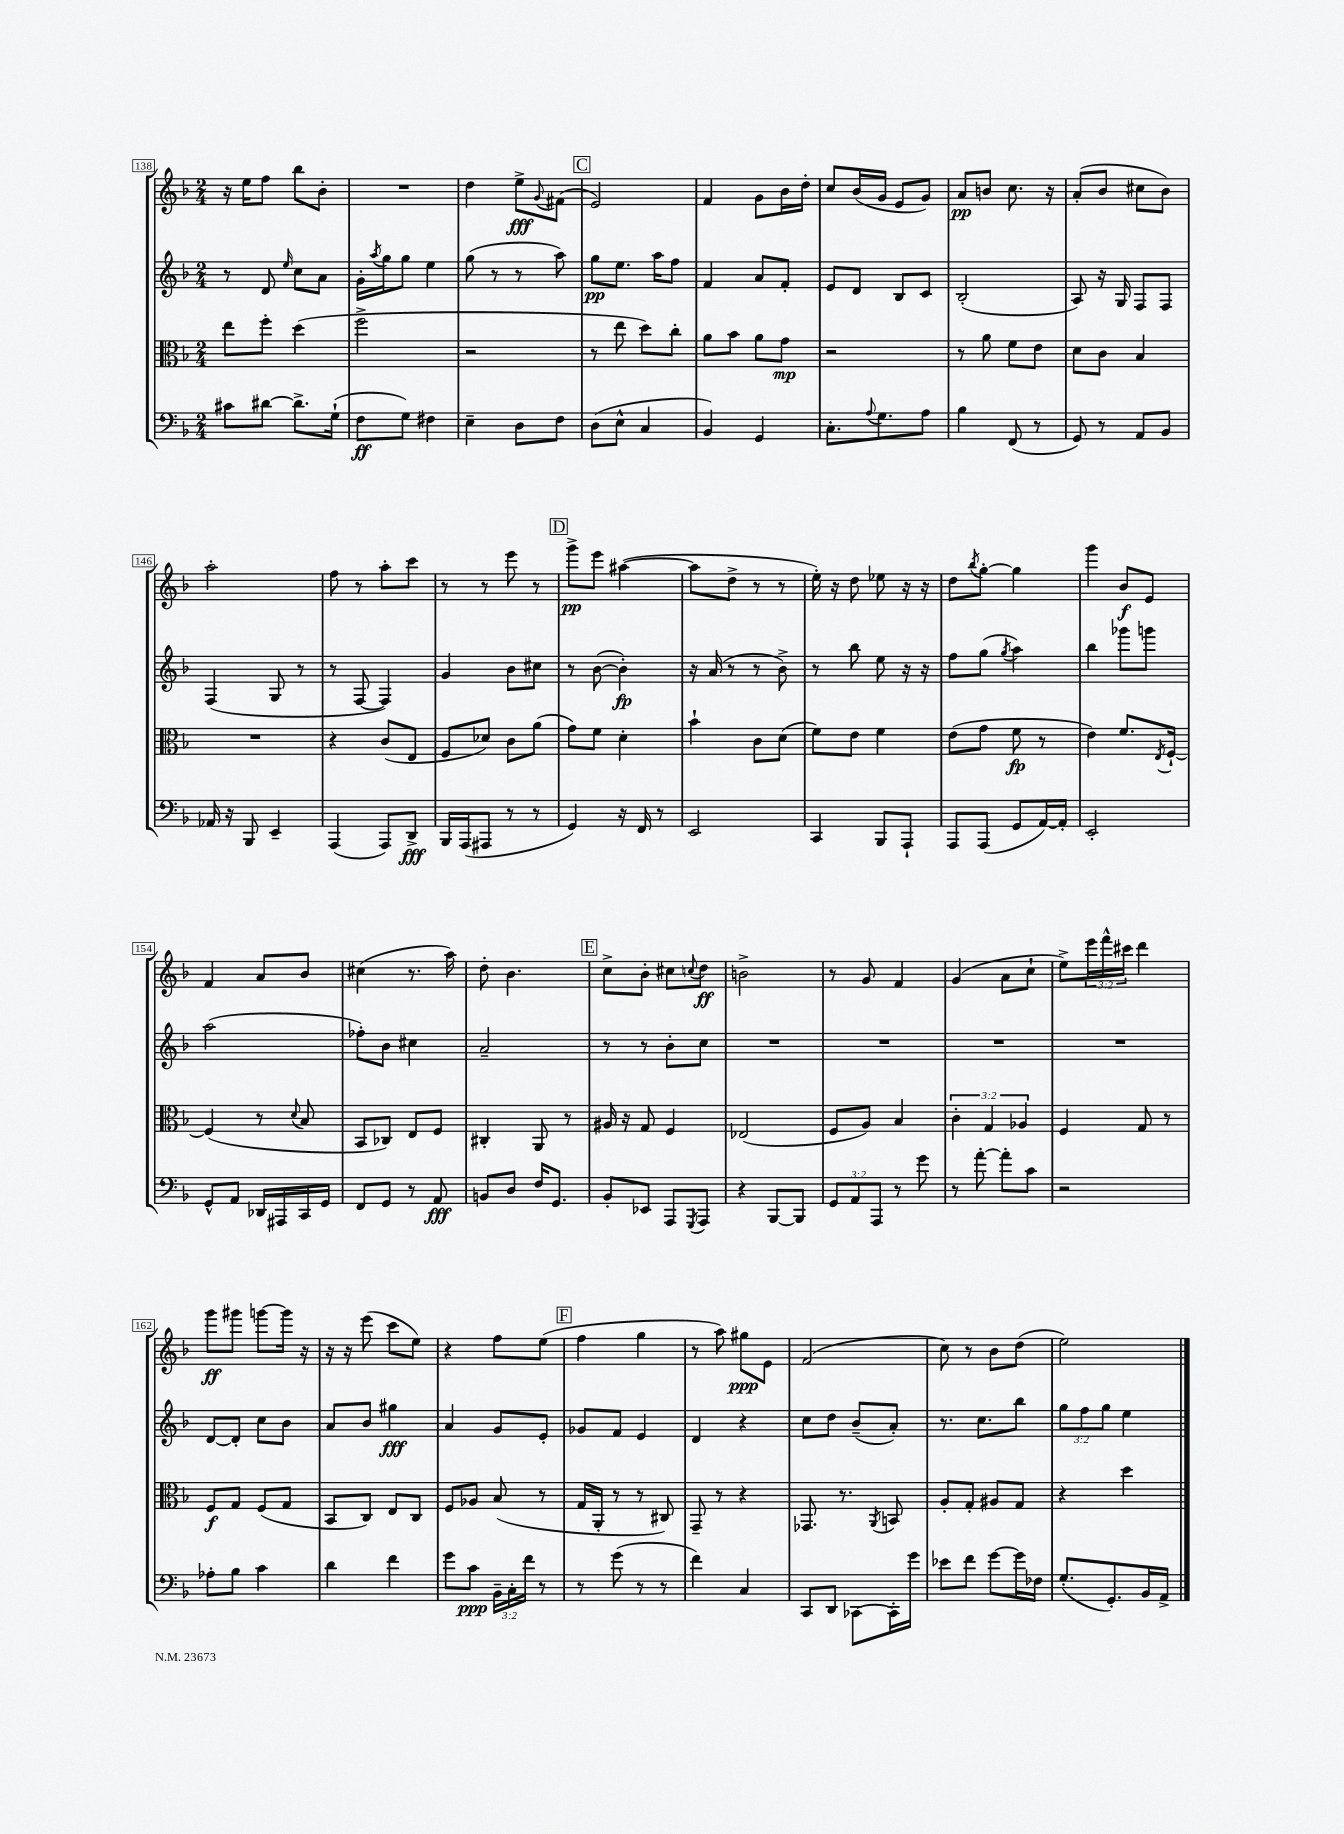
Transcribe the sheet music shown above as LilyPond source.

<<
\new StaffGroup <<
\new Staff = "s0" {
    \clef treble \key f \major \numericTimeSignature \time 2/4 \override Staff.TupletNumber.text = #tuplet-number::calc-fraction-text
    r16 e''16 f''8 bes''8 bes'8-. |
    R2 |
    d''4 e''8->\fff \appoggiatura { g'8 } fis'8( |
    \mark \markup { \box "C" } e'2) |
    f'4 g'8 bes'16 d''16-. |
    c''8 bes'16( g'16 e'8 g'8) |
    a'8\pp b'8 c''8. r16 |
    a'8-.( bes'8 cis''8 bes'8) |
    a''2-. |
    f''8 r8 a''8-. c'''8 |
    r8 r8 e'''8 r8 |
    \mark \markup { \box "D" } g'''8->\pp e'''8 ais''4~( |
    ais''8 d''8-> r8 r8 |
    e''16-.) r16 d''8 ees''8 r16 r16 |
    d''8 \acciaccatura { bes''8 } g''8~-. g''4 |
    g'''4 bes'8\f e'8 |
    f'4 a'8 bes'8 |
    cis''4( r8. a''16) |
    d''8-. bes'4. |
    \mark \markup { \box "E" } c''8-> bes'8-. cis''8 \appoggiatura { c''8 } d''8\ff |
    b'2-> |
    r8 g'8 f'4 |
    g'4( a'8 c''8-! |
    e''8->) \tuplet 3/2 { e'''16 f'''16-^ cis'''16 } d'''4 |
    g'''8\ff gis'''8 g'''8~ g'''16 r16 |
    r16 r16 e'''8( c'''8 e''8) |
    r4 f''8 e''8( |
    \mark \markup { \box "F" } f''4 g''4 |
    r8 a''8) gis''8\ppp e'8 |
    f'2( |
    c''8) r8 bes'8 d''8( |
    e''2) \bar "|." |
}
\new Staff = "s1" {
    \clef treble \key f \major \numericTimeSignature \time 2/4 \override Staff.TupletNumber.text = #tuplet-number::calc-fraction-text
    r8 d'8 \grace { e''16 } c''8 a'8 |
    g'16-. \acciaccatura { a''8 } g''16 g''8 e''4 |
    g''8( r8 r8 a''8) |
    \mark \markup { \box "C" } g''8\pp e''8. a''16 f''8 |
    f'4 a'8 f'8-. |
    e'8 d'8 bes8 c'8 |
    bes2-.( |
    a8) r16 g16 f8 f8 |
    f4( g8 r8 |
    r8 f8~ f4) |
    g'4 bes'8 cis''8 |
    \mark \markup { \box "D" } r8 bes'8~( bes'4-.\fp) |
    r16 a'16( r8 r8 bes'8->) |
    r8 bes''8 e''8 r16 r16 |
    f''8 g''8( \acciaccatura { g''8 } a''4) |
    bes''4 ges'''8 g'''8 |
    a''2( |
    fes''8-.) bes'8 cis''4 |
    a'2-- |
    \mark \markup { \box "E" } r8 r8 bes'8-. c''8 |
    R2 |
    R2 |
    R2 |
    R2 |
    d'8~ d'8-. c''8 bes'8 |
    a'8 bes'8 gis''4\fff |
    a'4 g'8 e'8-. |
    \mark \markup { \box "F" } ges'8 f'8 e'4 |
    d'4 r4 |
    c''8 d''8 bes'8--( a'8-.) |
    r8. c''8. bes''8 |
    \tuplet 3/2 { g''8 f''8 g''8 } e''4 \bar "|." |
}
\new Staff = "s2" {
    \clef alto \key f \major \numericTimeSignature \time 2/4 \override Staff.TupletNumber.text = #tuplet-number::calc-fraction-text
    e''8 f''8-. d''4( |
    f''2-> |
    r2 |
    \mark \markup { \box "C" } r8 e''8 d''8) c''8-. |
    a'8 bes'8 a'8 g'8\mp |
    r2 |
    r8 a'8 f'8 e'8 |
    d'8 c'8 bes4 |
    R2 |
    r4 c'8( e8 |
    f8 des'8) c'8 a'8( |
    \mark \markup { \box "D" } g'8) f'8 d'4-. |
    bes'4-! c'8 d'8( |
    f'8) e'8 f'4 |
    e'8( g'8 f'8\fp r8 |
    e'4) f'8. \acciaccatura { e8 } f16~-! |
    f4( r8 \appoggiatura { d'8 } bes8 |
    bes,8 ces8) e8 f8 |
    cis4-. a,8 r8 |
    \mark \markup { \box "E" } ais16 r16 g8 f4 |
    ees2( |
    f8 a8) bes4 |
    \tuplet 3/2 { c'4-. g4 aes4 } |
    f4 g8 r8 |
    f8\f g8 f8( g8 |
    bes,8 c8) e8 c8 |
    f8 aes8 bes8( r8 |
    \mark \markup { \box "F" } g16 a,16-. r8 r8 cis8) |
    g,8-- r8 r4 |
    ges,8. r8. \acciaccatura { a,8 } b,8 |
    a8-. g8-. ais8 g8 |
    r4 d''4 \bar "|." |
}
\new Staff = "s3" {
    \clef bass \key f \major \numericTimeSignature \time 2/4 \override Staff.TupletNumber.text = #tuplet-number::calc-fraction-text
    cis'8 dis'8~ dis'8.-> g16-!( |
    f8\ff g8) fis4 |
    e4-- d8 f8 |
    \mark \markup { \box "C" } d8( e8-^ c4 |
    bes,4) g,4 |
    c8.-. \appoggiatura { a8 } g8. a8 |
    bes4 f,8( r8 |
    g,8) r8 a,8 bes,8 |
    aes,16 r16 bes,,8 e,4-- |
    a,,4( a,,8) d,8->\fff |
    bes,,16 a,,16( ais,,8 r8 r8 |
    \mark \markup { \box "D" } g,4) r16 f,16 r8 |
    e,2 |
    c,4 bes,,8 a,,8-! |
    a,,8 a,,8( g,8 a,16~) a,16-. |
    e,2-. |
    g,8-^ a,8 des,16 ais,,16 c,16 g,16 |
    f,8 g,8 r8 a,8\fff |
    b,8 d8 f16 g,8. |
    \mark \markup { \box "E" } bes,8-. ees,8 a,,8 \acciaccatura { g,,8 } a,,8 |
    r4 bes,,8~ bes,,8 |
    \tuplet 3/2 { g,8 a,8 a,,8 } r8 g'8 |
    r8 a'8~-. a'8-. c'8 |
    r2 |
    aes8-. bes8 c'4 |
    d'4 f'4 |
    g'8 c'8\ppp \tuplet 3/2 { bes,16-- c16-. f'16 } r8 |
    \mark \markup { \box "F" } r8 g'8( r8 r8 |
    f'4) c4 |
    c,8 d,8 ces,8~ ces,16-. g'16 |
    ees'8 f'8 g'8~ g'16 fes16 |
    g8.-.( g,8.-.) bes,16 a,16-> \bar "|." |
}
>>
>>
\layout { \context { \Score currentBarNumber = #138 \override BarNumber.stencil = #(make-stencil-boxer 0.1 0.3 ly:text-interface::print) } }
